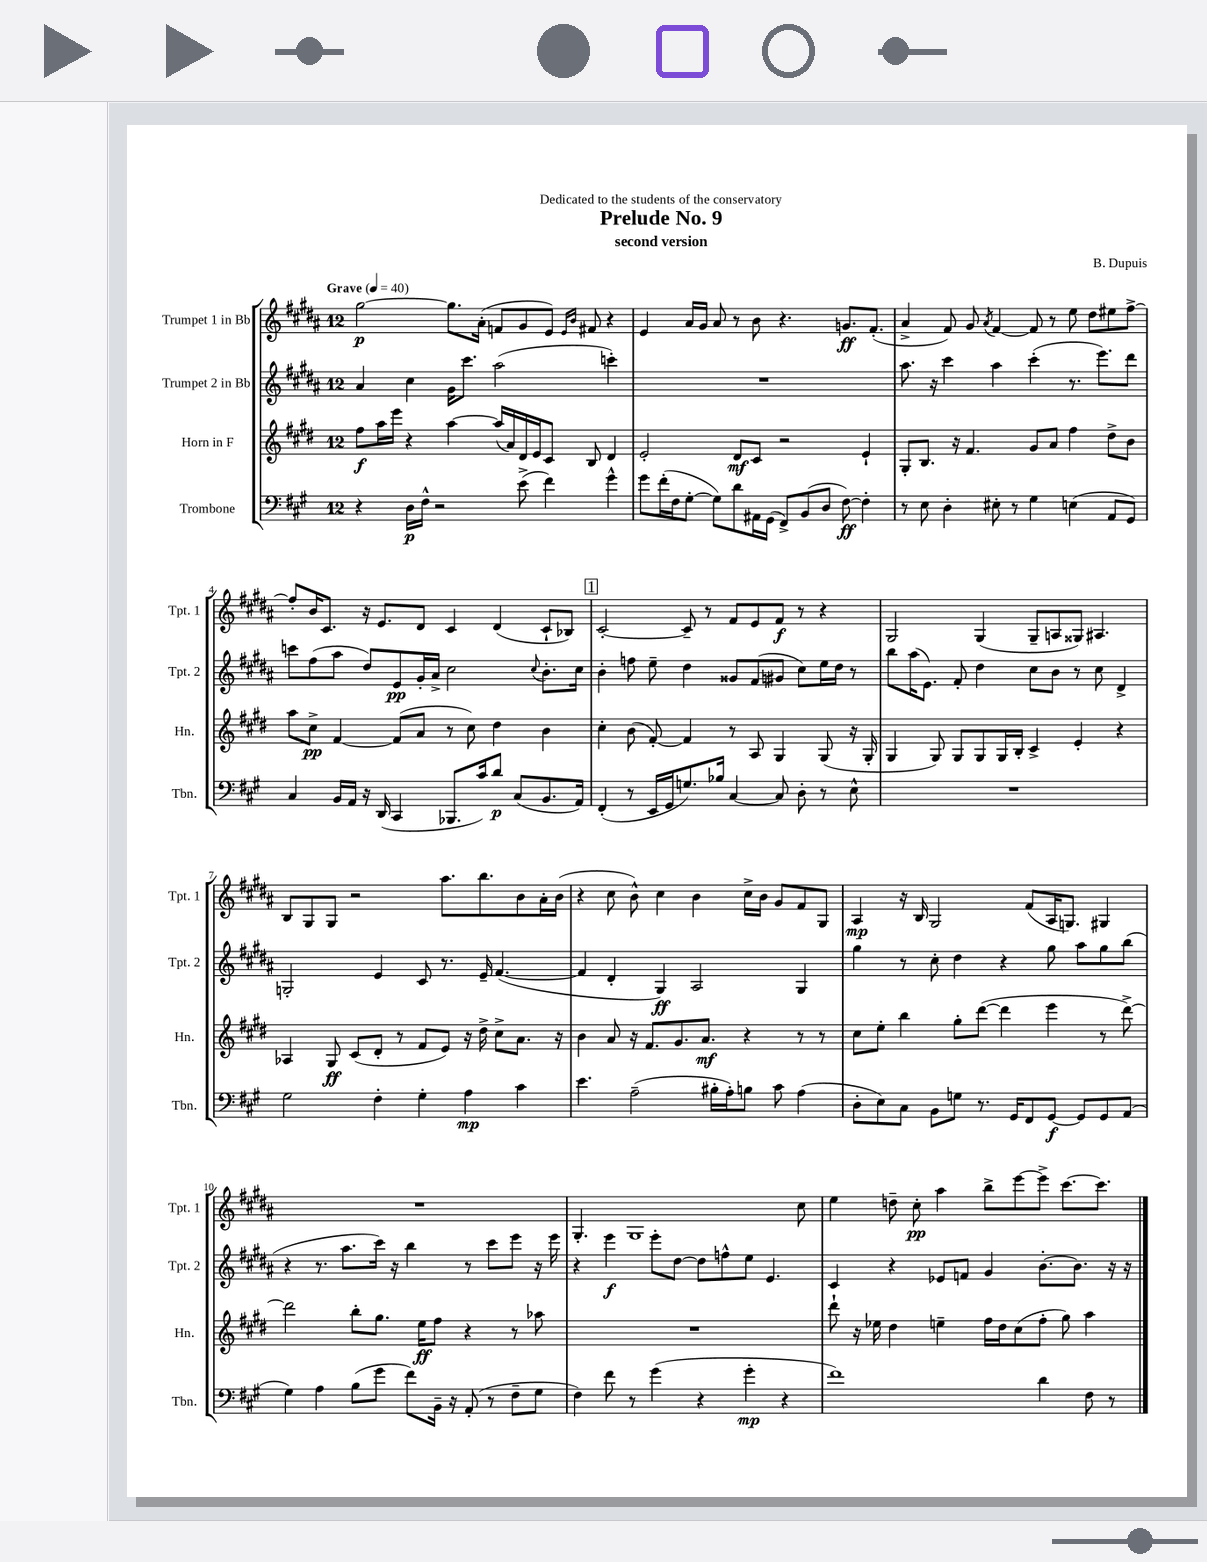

**kern	**kern	**kern	**kern
*staff4	*staff3	*staff2	*staff1
*clefF4	*clefG2	*clefG2	*clefG2
*k[f#c#g#]	*k[f#c#g#d#]	*k[f#c#g#d#a#]	*k[f#c#g#d#a#]
*M12/8	*M12/8	*M12/8	*M12/8
*MM40	*MM40	*MM40	*MM40
4r	8ff#\L	4a#/	[2gg#\
.	16aa\L	.	.
.	16eee\JJ	.	.
16D\LL	4r	4cc#\	.
16F#^^\JJ	.	.	.
2r	.	.	.
.	[4aa\	16g#\LK	8.gg#\]L
.	.	8.ccc#\J	.
.	.	.	(16a#'\Jk
.	(16aa/]LL	(2aa#\	8f/L
.	16a/)	.	.
(8e^\	16d#/	.	8g#/
.	16e/J	.	.
4f#\)	8c#/J	.	8e/J)
.	.	.	16qqe/LL
.	.	.	16qqb/JJ
.	8B/	.	8f#/
4g#^^\	4d#/	4ccc'\)	4r
=	=	=	=
8g#\L	2e'/	1.r	4e/
(16f#'\L	.	.	.
16F#\J	.	.	.
[8G#'\J	.	.	16a#/LL
.	.	.	16g#/JJ
8G#\]L)	.	.	8a#/
8d\	8d#/L	.	8r
16AA#\L	8c#/J	.	8b\
(16GG#\JJ	.	.	.
8FF#^/L)	2r	.	4.r
(8BB/	.	.	.
8D/J	.	.	.
[8F#\)	.	.	8.g/L
4F#'\]	4e`/	.	.
.	.	.	(8.f#'/J
=	=	=	=
8r	8G#'/L	8.aa#\	4a#^/
8E\	8.B/J	.	.
.	.	16r	.
4D'\	.	4ccc#\	8f#/)
.	16r	.	.
.	4.f#/	.	8g#/
.	.	.	8qa#/
8E#'\	.	4aa#\	[4f#/
8r	.	.	.
4G#\	8g#/L	(4ccc#'\	8f#/]
.	8a/J	.	8r
(4E\	4ff#\	8.r	8ee\
.	.	.	8dd#\L
.	.	8.eee\L)	.
8AA/L	8dd#^\L	.	8ee#\
8GG#/J)	8b\J	8ddd#\J	[8ff#^\J
=	=	=	=
4C#/	8aa\L	8ccc\L	8ff#'/]L
.	8cc#^\J	(8ff#\	16b/K
.	.	.	8.c#/J
16BB/LL	[4f#/	8aa#\J	.
16AA/JJ	.	.	.
16r	.	8dd#/L)	16r
(16DD/	.	.	8.e/L
4CC#/	(8f#/]L	8e/	.
.	8a/J	16g#'/L	8d#/J
.	.	16a#^/JJ	.
8.BBB-/L	8r	2cc#\	4c#/
.	8cc#\)	.	.
16c#/k)	.	.	.
8d/J	4dd#\	.	(4d#/
(8C#/L	.	.	.
.	.	8qqcc#/	.
8.BB/	4b\	8.b'\L	8c#`/L
.	.	.	8B-/J)
16AA/Jk)	.	16cc#\Jk	.
=	=	=	=
(4FF#'/	4cc#'\	4b'\	[2c#'/
8r	(8b\	8ff\	.
16EE/LL	[8f#'/)	8ee~\	.
16GG#/J	.	.	.
8.G/)	4f#/]	4dd#\	8c#~/]
.	.	.	8r
16B-/Jk	.	.	.
[4C#/	8r	8g##/L	8f#/L
.	8A/	(8f#/	8e/
8C#/]	4G#/	8g#/J	8f#/J
8D'\	.	8cc#\L)	8r
8r	(8G#/	16ee\L	4r
.	.	16dd#\JJ	.
8E^^\	16r	8r	.
.	16G#'/	.	.
=	=	=	=
1.r	4G#/	8bb\L	2G#/
.	.	(16aa#\K	.
.	.	8.e\J)	.
.	8G#/)	.	.
.	8G#/L	8f#'/	.
.	8G#/	4dd#\	(4G#/
.	16G#/L	.	.
.	16B'/JJ	.	.
.	4c#^/	8cc#\L	8G#~/L
.	.	8b\J	8A/
.	4e'/	8r	8G##/J)
.	.	8cc#\	4.A#/
.	4r	4d#^/	.
=	=	=	=
2G#\	4A-/	2G'/	8B/L
.	.	.	8G#/
.	8G#/	.	8G#/J
.	(8c#/L	.	2r
4F#'\	8d#'/J	4e/	.
.	8r	.	.
4G#'\	8f#/L	8c#/	.
.	8e/J)	8.r	8.aa#\L
4A\	16r	.	.
.	16dd#^\	16e~/	8.bb\
.	8cc#^\L	([4.f#/	.
4c#\	8.a\J	.	8b\
.	.	.	16a#'\L
.	16r	.	(16b\JJ
=	=	=	=
4.e\	4b\	4f#/]	4r
.	8a/	4d#'/	8cc#\
(2A~\	16r	.	8b^^\)
.	8.f#/L	.	.
.	.	4G#/)	4cc#\
.	8.g#/	.	.
.	.	2A#/	4b\
.	8.a/J	.	.
16B#'\LL	.	.	.
16A'\J)	.	.	.
8B\J	4r	.	16cc#^\LL
.	.	.	16b\JJ
8c#\	.	.	8g#/L
(4A\	8r	4G#/	8f#/
.	8r	.	8G#/J
=	=	=	=
8D'\L	8cc#\L	4gg#\	4A#/
8E\)	8ee'\J	.	.
8C#\J	4bb\	8r	16r
.	.	.	16B/
8BB\L	.	8cc#'\	2G#/
8G\J	8gg#'\L	4dd#\	.
8.r	([8ddd#\J	.	.
.	4ddd#\]	4r	.
16GG#/LK	.	.	.
8FF#/	.	.	(8f#/L
[8GG#/J	4eee\	8gg#\	16A#/K
.	.	.	8.G/J)
8GG#/]L	.	8aa#\L	.
8GG#/	8r	8gg#\	4G#/
(8AA/J	[8ddd#^\)	(8bb\J	.
=	=	=	=
4G#\)	2ddd#\]	4r	1.r
4A\	.	8.r	.
.	.	8.aa#\L	.
(8B\L	8bb'\L	.	.
8g#\J	8.gg#\J	16ccc#\Jk)	.
.	.	16r	.
8f#\L)	.	4bb\	.
.	16ee\LK	.	.
16BB~\Jk	8ff#\J	.	.
16r	.	.	.
(8AA'/	4r	8r	.
8r	.	8ccc#\L	.
8F#~\L	8r	8eee\J	.
8G#\J	8aa-\	16r	.
.	.	16eee\	.
=	=	=	=
4F#\)	1.r	4r	4.G#'/
8f#\	.	4eee\	.
8r	.	.	1G#
(4g#\	.	8eee'\L	.
.	.	[8dd#\J	.
4r	.	8dd#\]L	.
.	.	8ff^^\	.
4g#'\	.	8ee\J	.
.	.	4.e/	.
4r	.	.	.
.	.	.	8cc#\
=	=	=	=
1f#)	8ddd#`\	4c#/	4ee\
.	16r	.	.
.	16ee-\	.	.
.	4dd#\	4r	8dd~\
.	.	.	8cc#'\
.	4ee~\	8e-/L	4aa#\
.	.	8f/J	.
.	16ff#\LL	4g#/	8bb^\L
.	16dd#\J	.	.
.	(8cc#\	.	[8eee\
4d\	8ff#'\J	[8.b'\L	8eee^\]J
.	8gg#\)	.	[8.ccc#\L
.	.	8.b\]J	.
8F#\	4aa\	.	.
.	.	.	8.ccc#\]J
8r	.	16r	.
.	.	16r	.
==	==	==	==
*-	*-	*-	*-
